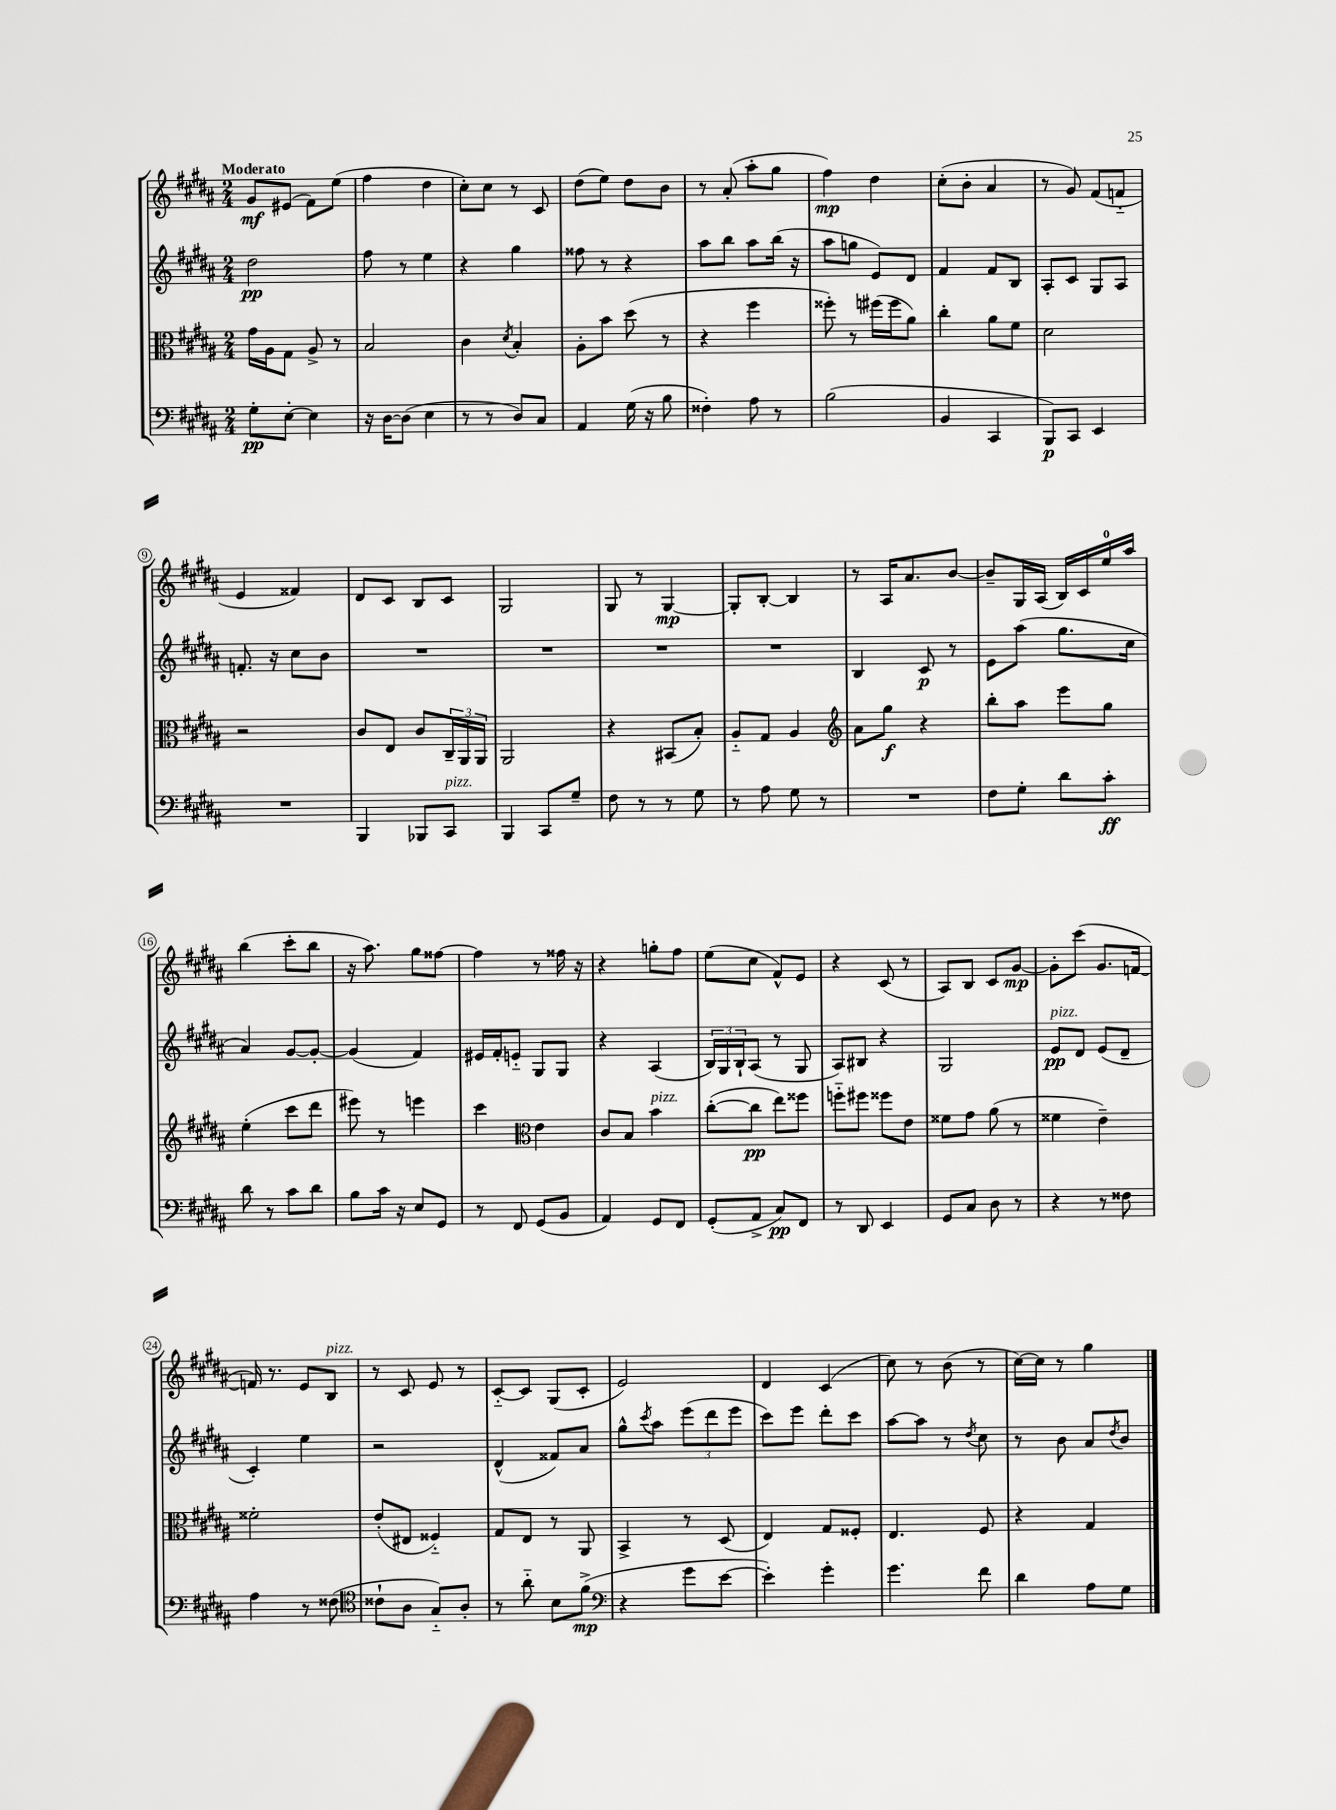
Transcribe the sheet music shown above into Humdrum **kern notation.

**kern	**dynam	**kern	**dynam	**kern	**dynam	**kern	**dynam
*part4	*part4	*part3	*part3	*part2	*part2	*part1	*part1
*staff4	*staff4	*staff3	*staff3	*staff2	*staff2	*staff1	*staff1
*clefF4	*	*clefC3	*	*clefG2	*	*clefG2	*
*k[f#c#g#d#a#]	*	*k[f#c#g#d#a#]	*	*k[f#c#g#d#a#]	*	*k[f#c#g#d#a#]	*
*M2/4	*	*M2/4	*	*M2/4	*	*M2/4	*
=1	=1	=1	=1	=1	=1	=1	=1
!	!	!	!	!	!	!LO:TX:a:B:t=Moderato	!
8G#'\L	pp	16g#\LL	.	2dd#\	pp	8g#/L	mf
.	.	16A#\J	.	.	.	.	.
[8E'\J	.	8G#\J	.	.	.	(8e#X/J	.
4E\]	.	8A#^/	.	.	.	8f#\L)	.
.	.	8r	.	.	.	(8ee\J	.
=2	=2	=2	=2	=2	=2	=2	=2
16r	.	2B/	.	8ff#\	.	4ff#\	.
[16D#\KL	.	.	.	.	.	.	.
(8D#\J]	.	.	.	8r	.	.	.
4E\	.	.	.	4ee\	.	4dd#\	.
=3	=3	=3	=3	=3	=3	=3	=3
8r	.	4c#\	.	4r	.	8cc#'\L)	.
8r	.	.	.	.	.	8cc#\J	.
.	.	8qd#/	.	.	.	.	.
8D#/L)	.	4B'/	.	4gg#\	.	8r	.
8C#/J	.	.	.	.	.	8c#/	.
=4	=4	=4	=4	=4	=4	=4	=4
4AA#/	.	8A#'\L	.	8ff##X\	.	(8dd#\L	.
.	.	8b\J	.	8r	.	8ee\J)	.
(16G#\	.	(8dd#\	.	4r	.	8dd#\L	.
16r	.	.	.	.	.	.	.
8B\	.	8r	.	.	.	8b\J	.
=5	=5	=5	=5	=5	=5	=5	=5
4F##X'\)	.	4r	.	8aa#\L	.	8r	.
.	.	.	.	8bb\J	.	(8a#'/	.
8A#\	.	4ff#\	.	8aa#\L	.	8aa#'\L	.
8r	.	.	.	(16bb\Jk	.	8gg#\J	.
.	.	.	.	16r	.	.	.
=6	=6	=6	=6	=6	=6	=6	=6
(2B\	.	8ff##X'\)	.	8aa#\L	.	4ff#\)	mp
.	.	8r	.	8ggn\J	.	.	.
.	.	(16ff#X\LL	.	8e/L)	.	4dd#\	.
.	.	16ff#\J	.	.	.	.	.
.	.	8a#\J)	.	8d#/J	.	.	.
=7	=7	=7	=7	=7	=7	=7	=7
4BB/	.	4cc#'\	.	4f#/	.	(8cc#'\L	.
.	.	.	.	.	.	8b'\J	.
4CC#/	.	8a#\L	.	8f#/L	.	4a#/	.
.	.	8f#\J	.	8B/J	.	.	.
=8	=8	=8	=8	=8	=8	=8	=8
8BBB/L)	p	2d#\	.	8A#'/L	.	8r	.
8CC#/J	.	.	.	8c#/J	.	8g#/)	.
4EE/	.	.	.	8G#/L	.	(8f#/L	.
.	.	.	.	8A#/J	.	8fn/J	.
!!LO:LB:g=z
=9	=9	=9	=9	=9	=9	=9	=9
2r	.	2r	.	8.fn'/	.	4e/	.
.	.	.	.	16r	.	.	.
.	.	.	.	8cc#\L	.	4f##X/)	.
.	.	.	.	8b\J	.	.	.
=10	=10	=10	=10	=10	=10	=10	=10
4BBB/	.	8c#/L	.	2r	.	8d#/L	.
.	.	8E/J	.	.	.	8c#/J	.
8BBB-X/L	.	8c#/L	.	.	.	8B/L	.
!LO:TX:a:i:t=pizz.	!	!	!	!	!	!	!
8CC#/J	.	24C#~/L	.	.	.	8c#/J	.
.	.	24AA#/	.	.	.	.	.
.	.	24AA#/JJ	.	.	.	.	.
=11	=11	=11	=11	=11	=11	=11	=11
4BBB/	.	2AA#/	.	2r	.	2G#/	.
8CC#/L	.	.	.	.	.	.	.
8G#~/J	.	.	.	.	.	.	.
=12	=12	=12	=12	=12	=12	=12	=12
8F#\	.	4r	.	2r	.	8G#/	.
8r	.	.	.	.	.	8r	.
8r	.	(8BB#X/L	.	.	.	[4G#/	mp
8G#\	.	8B'/J)	.	.	.	.	.
=13	=13	=13	=13	=13	=13	=13	=13
8r	.	8A#/L	.	2r	.	8G#'/L]	.
8A#\	.	8G#/J	.	.	.	[8B'/J	.
8G#\	.	4A#/	.	.	.	4B/]	.
8r	.	.	.	.	.	.	.
=14	=14	=14	=14	=14	=14	=14	=14
*	*	*clefG2	*	*	*	*	*
2r	.	8a#\L	.	4B/	.	8r	.
.	.	8gg#\J	f	.	.	16A#/KL	.
.	.	.	.	.	.	8.a#/	.
.	.	4r	.	8c#/	p	.	.
.	.	.	.	8r	.	[8b/J	.
=15	=15	=15	=15	=15	=15	=15	=15
8F#\L	.	8bb'\L	.	8e\L	.	8b~/L]	.
8G#'\J	.	8aa#\J	.	(8aa#\J	.	16G#/L	.
.	.	.	.	.	.	(16A#/JJ	.
8d#\L	.	8eee\L	.	8.gg#\L	.	16B/LL)	.
.	.	.	.	.	.	16c#/	.
8c#'\J	ff	8gg#\J	.	.	.	16ee/	.
.	.	.	.	16cc#\Jk	.	16aa#/JJ	.
!!LO:LB:g=z
=16	=16	=16	=16	=16	=16	=16	=16
8d#\	.	(4ee'\	.	4a#/)	.	(4bb\	.
8r	.	.	.	.	.	.	.
8c#\L	.	8ccc#\L	.	[8g#/L	.	8ccc#'\L	.
8d#\J	.	8ddd#\J	.	8g#'/J_	.	8bb\J	.
=17	=17	=17	=17	=17	=17	=17	=17
8B\L	.	8eee#X\)	.	(4g#/]	.	16r	.
.	.	.	.	.	.	8.aa#\)	.
16c#\Jk	.	8r	.	.	.	.	.
16r	.	.	.	.	.	.	.
8E/L	.	4eeen\	.	4f#/)	.	8gg#\L	.
8GG#/J	.	.	.	.	.	[8ff##X\J	.
=18	=18	=18	=18	=18	=18	=18	=18
8r	.	4ccc#\	.	16e#X/LL	.	4ff##\]	.
.	.	.	.	16f#'/J	.	.	.
8FF#/	.	.	.	8en/J	.	.	.
*	*	*clefC3	*	*	*	*	*
(8GG#/L	.	4e\	.	8G#/L	.	8r	.
8BB/J	.	.	.	8G#/J	.	16ff##X\	.
.	.	.	.	.	.	16r	.
=19	=19	=19	=19	=19	=19	=19	=19
4AA#/)	.	8c#/L	.	4r	.	4r	.
.	.	8B/J	.	.	.	.	.
!	!	!LO:TX:a:i:t=pizz.	!	!	!	!	!
8GG#/L	.	4b\	.	(4A#/	.	8ggn'\L	.
8FF#/J	.	.	.	.	.	8ff#\J	.
=20	=20	=20	=20	=20	=20	=20	=20
(8GG#'/L	.	([8cc#'\L	.	24B/LL)	.	(8ee\L	.
.	.	.	.	24G#/	.	.	.
.	.	.	.	24B`/J	.	.	.
8AA#^/J	.	8cc#\J]	pp	(8A#/J	.	8cc#\J	.
8C#/L)	pp	8ee\L)	.	8r	.	8f#^^/L)	.
8FF#/J	.	8ff##X\J	.	8G#/	.	8e/J	.
=21	=21	=21	=21	=21	=21	=21	=21
8r	.	8ffn\L	.	8A#/L)	.	4r	.
8DD#/	.	8ff#X\J	.	8B#X/J	.	.	.
4EE/	.	8ff##X\L	.	4r	.	(8c#/	.
.	.	8e\J	.	.	.	8r	.
=22	=22	=22	=22	=22	=22	=22	=22
8GG#/L	.	8f##X\L	.	2G#/	.	8A#/L)	.
8C#/J	.	8g#\J	.	.	.	8B/J	.
8D#\	.	(8a#\	.	.	.	8c#/L	.
8r	.	8r	.	.	.	[8g#/J	mp
=23	=23	=23	=23	=23	=23	=23	=23
!	!	!	!	!LO:TX:a:i:t=pizz.	!	!	!
4r	.	4f##X\	.	8e/L	pp	8g#'\L]	.
.	.	.	.	8d#/J	.	(8ccc#\J	.
8r	.	4e~\)	.	(8e/L	.	8.g#/L	.
8F##X\	.	.	.	8d#~/J	.	.	.
.	.	.	.	.	.	[16fn/Jk	.
!!LO:LB:g=z
=24	=24	=24	=24	=24	=24	=24	=24
4A#\	.	2f##X'\	.	4c#'/)	.	16fn/])	.
.	.	.	.	.	.	8.r	.
8r	.	.	.	4ee\	.	8e/L	.
!	!	!	!	!	!	!LO:TX:a:i:t=pizz.	!
(8F##X\	.	.	.	.	.	8B/J	.
=25	=25	=25	=25	=25	=25	=25	=25
*clefC4	*	*	*	*	*	*	*
8c##X`\L	.	(8e'/L	.	2r	.	8r	.
8A#\J	.	8E#X/J	.	.	.	8c#/	.
8G#/L)	.	4F##X/)	.	.	.	8e/	.
8A#'/J	.	.	.	.	.	8r	.
=26	=26	=26	=26	=26	=26	=26	=26
8r	.	8G#/L	.	(4d#^^/	.	[8c#/L	.
8a#\	.	8E/J	.	.	.	8c#/J]	.
8B\L	.	8r	.	8f##X/L)	.	(8G#/L	.
(8f#^\J	mp	8AA#/	.	8a#/J	.	8c#'/J	.
=27	=27	=27	=27	=27	=27	=27	=27
*clefF4	*	*	*	*	*	*	*
4r	.	4BB^/	.	8gg#^^\L	.	2e/)	.
.	.	.	.	8qccc#/	.	.	.
.	.	.	.	8aa#\J	.	.	.
8g#\L	.	8r	.	(12eee\L	.	.	.
.	.	.	.	12ddd#\	.	.	.
[8e\J	.	(8D#/	.	.	.	.	.
.	.	.	.	12eee\J	.	.	.
=28	=28	=28	=28	=28	=28	=28	=28
4e'\])	.	4E/)	.	8ccc#\L)	.	4d#/	.
.	.	.	.	8eee\J	.	.	.
4g#'\	.	8G#/L	.	8ddd#'\L	.	(4c#/	.
.	.	8F##X'/J	.	8ccc#\J	.	.	.
=29	=29	=29	=29	=29	=29	=29	=29
4.g#\	.	4.E/	.	[8aa#\L	.	8cc#\)	.
.	.	.	.	8aa#\J]	.	8r	.
.	.	.	.	8r	.	(8b\	.
.	.	.	.	8qdd#/	.	.	.
8f#\	.	8F#/	.	8cc#\	.	8r	.
=30	=30	=30	=30	=30	=30	=30	=30
4d#\	.	4r	.	8r	.	[16cc#\LL)	.
.	.	.	.	.	.	16cc#\JJ]	.
.	.	.	.	8b\	.	8r	.
8A#\L	.	4G#/	.	8a#/L	.	4gg#\	.
.	.	.	.	8qdd#/	.	.	.
8G#\J	.	.	.	8b/J	.	.	.
==	==	==	==	==	==	==	==
*-	*-	*-	*-	*-	*-	*-	*-
